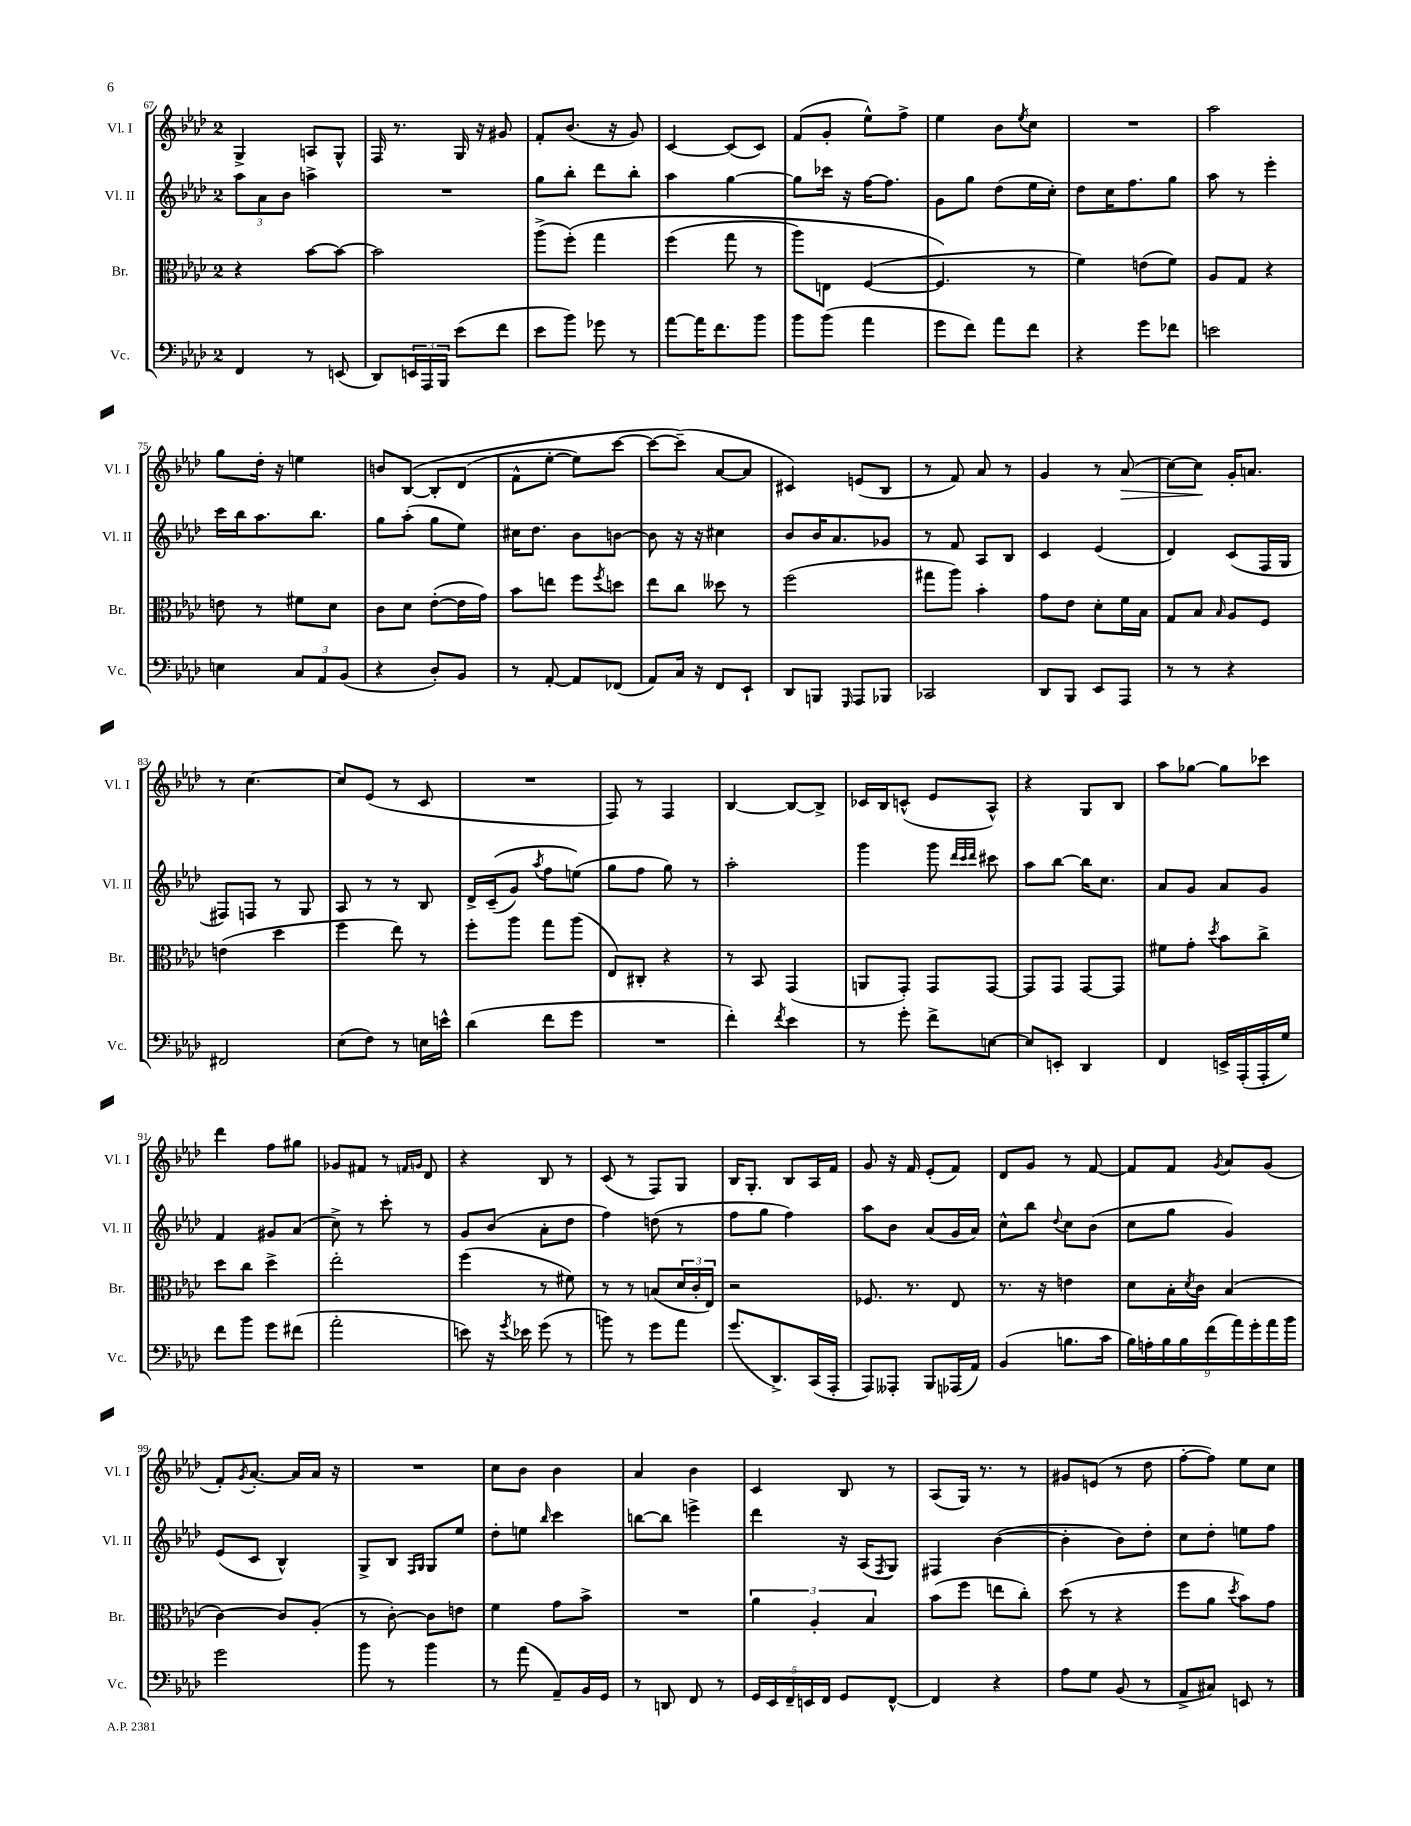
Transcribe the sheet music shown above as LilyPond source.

<<
\new StaffGroup <<
\new Staff = "s0" \with { instrumentName = "Vl. I" shortInstrumentName = "Vl. I" } {
    \clef treble \key aes \major \once \override Staff.TimeSignature.style = #'single-digit \time 2/4
    g4-> a8 g8-^ |
    f16 r8. g16 r16 gis'8 |
    f'8-. bes'8.( r16 g'8) |
    c'4~ c'8( c'8) |
    f'8( g'8-. ees''8-^) f''8-> |
    ees''4 bes'8 \acciaccatura { ees''8 } c''8 |
    R2 |
    aes''2 |
    g''8 des''16-. r16 e''4 |
    b'8 bes8~\( bes8-. des'8( |
    f'8-^ ees''8~-. ees''8) c'''8~ |
    c'''8~ c'''8--(\) aes'8~ aes'8 |
    cis'4) e'8( bes8 |
    r8 f'8) aes'8 r8 |
    g'4 r8 aes'8\>( |
    c''8~) c''8\! g'16-. a'8. |
    r8 c''4.~ |
    c''8 ees'8( r8 c'8 |
    R2 |
    f8) r8 f4 |
    bes4~ bes8~ bes8-> |
    ces'16 bes16 c'8-^( ees'8 aes8-^) |
    r4 g8 bes8 |
    aes''8 ges''8~ ges''8 ces'''8 |
    des'''4 f''8 gis''8 |
    ges'8 fis'8 r8 \grace { f'16 g'16 } des'8 |
    r4 bes8 r8 |
    c'8( r8 f8) g8 |
    bes16 g8.-. bes8 aes16 f'16 |
    g'8 r16 f'16 ees'8-.( f'8) |
    des'8 g'8 r8 f'8~ |
    f'8 f'8 \acciaccatura { g'8 } aes'8 g'8( |
    f'8-.) \acciaccatura { g'8 } aes'8.~-. aes'16 aes'16 r16 |
    R2 |
    c''8 bes'8 bes'4 |
    aes'4 bes'4 |
    c'4 bes8 r8 |
    aes8( g16) r8. r8 |
    gis'8 e'8( r8 des''8 |
    f''8~-. f''8) ees''8 c''8 \bar "|." |
}
\new Staff = "s1" \with { instrumentName = "Vl. II" shortInstrumentName = "Vl. II" } {
    \clef treble \key aes \major \once \override Staff.TimeSignature.style = #'single-digit \time 2/4
    \tuplet 3/2 { aes''8 aes'8 bes'8 } a''4-> |
    R2 |
    g''8 bes''8-. des'''8 bes''8-. |
    aes''4 g''4~ |
    g''8 ces'''16 r16 f''16~ f''8. |
    g'8 g''8 des''8( ees''16 c''16-.) |
    des''8 c''16 f''8. g''8 |
    aes''8 r8 ees'''4-. |
    c'''16 bes''16 aes''8. bes''8. |
    g''8 aes''8-.( g''8 ees''8) |
    cis''16 des''8. bes'8 b'8~ |
    b'8 r16 r16 cis''4 |
    bes'8 bes'16 aes'8. ges'8 |
    r8 f'8 aes8 bes8 |
    c'4 ees'4( |
    des'4) c'8( f16 g16 |
    fis8) f8 r8 g8 |
    aes8 r8 r8 bes8 |
    des'16-> c'16--(\( g'8) \acciaccatura { aes''8 } f''8 e''8(\) |
    g''8 f''8 g''8) r8 |
    aes''2-. |
    g'''4 g'''8 \grace { des'''32 c'''32 des'''32 } cis'''8 |
    aes''8 bes''8~ bes''16 c''8. |
    aes'8 g'8 aes'8 g'8 |
    f'4 gis'8 aes'8( |
    c''8->) r8 c'''8-. r8 |
    g'8 bes'8( aes'8-. des''8 |
    f''4) d''8( r8 |
    f''8 g''8 f''4) |
    aes''8 bes'8 aes'8( g'16 aes'16) |
    c''8-^ bes''8 \appoggiatura { des''8 } c''8 bes'8( |
    c''8 g''8 g'4) |
    ees'8( c'8 bes4-^) |
    g8-> bes8 \grace { f16 g16 } g8 ees''8 |
    des''8-. e''8 \grace { bes''16 } c'''4 |
    b''8~ b''8 e'''4-> |
    des'''4 r16 aes16( \acciaccatura { f8 } g8) |
    fis4 bes'4~( |
    bes'4-. bes'8) des''8-. |
    c''8 des''8-. e''8 f''8 \bar "|." |
}
\new Staff = "s2" \with { instrumentName = "Br." shortInstrumentName = "Br." } {
    \clef alto \key aes \major \once \override Staff.TimeSignature.style = #'single-digit \time 2/4
    r4 bes'8~ bes'8~ |
    bes'2 |
    aes''8->( f''8-.)\( g''4 |
    f''4( g''8 r8 |
    aes''8) e8 f4~( |
    f4.\) r8 |
    f'4) e'8( f'8) |
    aes8 g8 r4 |
    e'8 r8 fis'8 des'8 |
    c'8 des'8 ees'8~-.( ees'16 g'16) |
    bes'8 e''8 f''8 \acciaccatura { f''8 } d''8 |
    ees''8 c''8 deses''8 r8 |
    f''2( |
    gis''8 aes''8) bes'4-. |
    g'8 ees'8 des'8-. f'16 bes16 |
    g8 bes8 \grace { bes16 } aes8 f8 |
    e'4( des''4 |
    f''4 ees''8) r8 |
    f''8-. aes''8 g''8 aes''8( |
    ees8) cis8-. r4 |
    r8 bes,8 g,4( |
    a,8 g,8-.) g,8 g,8~ |
    g,8 g,8 g,8~ g,8 |
    fis'8 g'8-. \acciaccatura { des''8 } bes'8 c''8-> |
    des''8 c''8 des''4-> |
    ees''2-. |
    f''4( r8 fis'8) |
    r8 r8 b8( \tuplet 3/2 { des'16 c'16-. ees16) } |
    r2 |
    fes8. r8. ees8 |
    r8. r16 e'4 |
    des'8 bes16-. \acciaccatura { des'8 } c'16 bes4( |
    c'4~) c'8 aes8-.( |
    r8 c'8~-.) c'8 e'8 |
    f'4 g'8 bes'8-> |
    R2 |
    \tuplet 3/2 { aes'4 aes4-. bes4 } |
    bes'8( f''8 e''8 c''8-.) |
    des''8( r8 r4 |
    f''8 aes'8 \acciaccatura { des''8 } bes'8) g'8 \bar "|." |
}
\new Staff = "s3" \with { instrumentName = "Vc." shortInstrumentName = "Vc." } {
    \clef bass \key aes \major \once \override Staff.TimeSignature.style = #'single-digit \time 2/4
    f,4 r8 e,8( |
    des,8) \tuplet 3/2 { e,16 aes,,16 bes,,16 } ees'8( f'8 |
    ees'8 bes'8) ges'8 r8 |
    aes'8~ aes'16 f'8. bes'8 |
    bes'8 bes'8( aes'4 |
    g'8 f'8) aes'8 f'8 |
    r4 g'8 fes'8 |
    e'2 |
    e4 \tuplet 3/2 { c8 aes,8 bes,8( } |
    r4 des8-.) bes,8 |
    r8 aes,8~-. aes,8 fes,8( |
    aes,8) c16 r16 f,8 ees,8-! |
    des,8 b,,8 \grace { g,,16 } aes,,8 bes,,8 |
    ces,2 |
    des,8 bes,,8 ees,8 aes,,8 |
    r8 r8 r4 |
    fis,2 |
    ees8( f8) r8 e16 e'16-^ |
    des'4( f'8 g'8 |
    R2 |
    f'4-.) \acciaccatura { f'8 } ees'4 |
    r8 g'8-. f'8-> e8~ |
    e8 e,8-. des,4 |
    f,4 e,16-> aes,,16-.( aes,,16-. g16) |
    f'8 bes'8 g'8 fis'8( |
    aes'2-. |
    e'8) r16 \acciaccatura { g'8 } ees'16 g'8( r8 |
    b'8) r8 g'8 aes'8 |
    g'8.( des,8.->) c,16( aes,,16-. |
    aes,,8) aeses,,8-. bes,,8 aes,,16( aes,16) |
    bes,4( b8. c'16 |
    \tuplet 9/8 { bes16) a16-. bes16 bes16 f'16( aes'16) g'16-. aes'16 bes'16 } |
    g'2 |
    bes'8 r8 bes'4 |
    r8 aes'8( aes,8--) bes,16 g,16 |
    r8 d,8 f,8 r8 |
    \tuplet 5/4 { g,16 ees,16 f,16-- e,16 f,16 } g,8 f,8~-^ |
    f,4 r4 |
    aes8 g8 bes,8( r8 |
    aes,8-> cis8) e,8 r8 \bar "|." |
}
>>
>>
\layout { \context { \Score currentBarNumber = #67 } }
